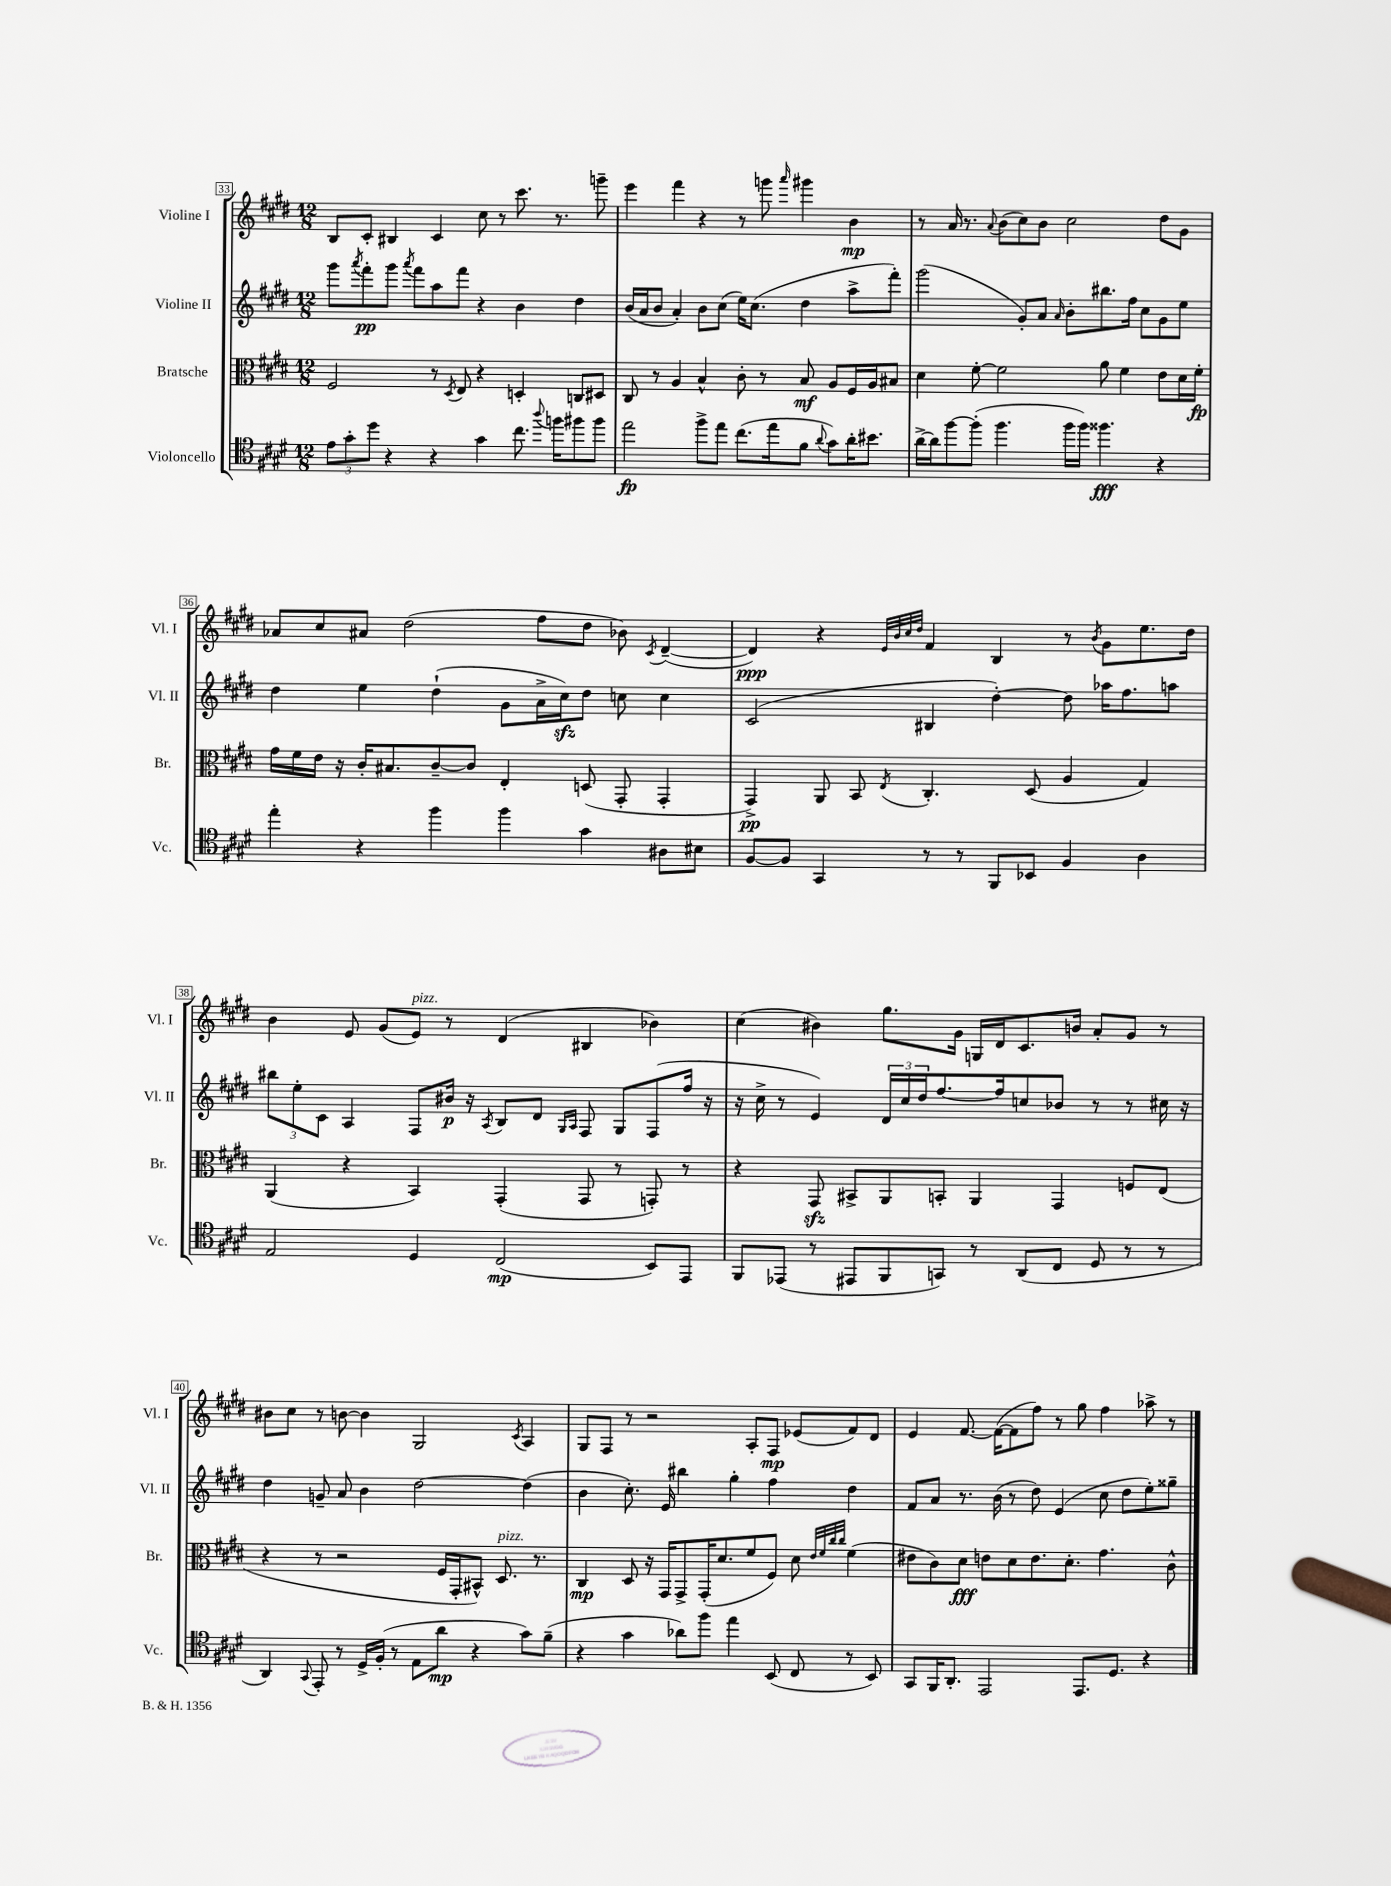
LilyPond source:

<<
\new StaffGroup <<
\new Staff = "s0" \with { instrumentName = "Violine I" shortInstrumentName = "Vl. I" } {
    \clef treble \key e \major \numericTimeSignature \time 12/8
    b8 cis'8-. bis4 cis'4 cis''8 r8 cis'''8. r8. g'''8-- |
    e'''4 fis'''4 r4 r8 g'''8 \grace { a'''16 } gis'''4 b'4\mp |
    r8 a'16 r8. \appoggiatura { a'8 } b'8( cis''8) b'8 cis''2 dis''8 gis'8 |
    aes'8 cis''8 ais'8 dis''2( fis''8 dis''8 bes'8) \acciaccatura { cis'8 } dis'4~--( |
    dis'4\ppp) r4 \grace { e'32 b'32 cis''32 dis''32 } fis'4 b4 r8 \acciaccatura { b'8 } gis'8 e''8. dis''16 |
    b'4 e'8 gis'8( e'8^\markup { \italic "pizz." }) r8 dis'4( bis4 bes'4) |
    cis''4( bis'4) gis''8. gis'16 g16 dis'16 cis'8. b'16 a'8-. gis'8 r8 |
    bis'8 cis''8 r8 b'8~ b'4 gis2 \acciaccatura { cis'8 } a4 |
    gis8 fis8 r8 r2 a8-. fis8\mp ees'8( fis'8) dis'8 |
    e'4 fis'8.~ fis'16~( fis'8 fis''8) r8 gis''8 fis''4 aes''8-> r8 \bar "|." |
}
\new Staff = "s1" \with { instrumentName = "Violine II" shortInstrumentName = "Vl. II" } {
    \clef treble \key e \major \numericTimeSignature \time 12/8
    gis'''8 \acciaccatura { a'''8 } fis'''8-.\pp gis'''8 \acciaccatura { a'''8 } fis'''8 a''8 fis'''8 r4 b'4 dis''4 |
    b'16( a'16 b'8 a'4-.) b'8 cis''8( e''16) cis''8.( dis''4 a''8-> fis'''8-.) |
    gis'''2( gis'8-.) a'8 \grace { a'16 } b'8-. bis''8. fis''16 cis''8 gis'8 e''8 |
    dis''4 e''4 dis''4-!( gis'8 a'16-> cis''16\sfz) dis''8 c''8 c''4 |
    cis'2( bis4 dis''4~-.) dis''8 aes''16 fis''8. a''8 |
    \tuplet 3/2 { bis''8 e''8-. cis'8 } a4 fis8 bis'16\p r16 \acciaccatura { a8 } b8 dis'8 \grace { gis16 a16 } fis8 gis8 fis8( fis''16 r16 |
    r16 cis''16-> r8 e'4) \tuplet 3/2 { dis'16 cis''16 dis''16 } fis''8.~ fis''16 c''8 bes'8 r8 r8 cis''16 r16 |
    dis''4 g'8-- a'8 b'4 dis''2~ dis''4( |
    b'4 cis''8.-.) e'16 bis''4 gis''4-. fis''4 dis''4 |
    fis'8 a'8 r8. b'16( r8 dis''8) e'4( cis''8 dis''8 e''8-.) gisis''8-- \bar "|." |
}
\new Staff = "s2" \with { instrumentName = "Bratsche" shortInstrumentName = "Br." } {
    \clef alto \key e \major \numericTimeSignature \time 12/8
    fis2 r8 \acciaccatura { dis8 } e8 r4 d4-. c8 dis8 |
    cis8 r8 a4 b4-^ cis'8-. r8 b8\mf a8 fis16 a16 bis8 |
    dis'4 fis'8~-. fis'2 a'8 fis'4 e'8 dis'16 fis'16-.\fp |
    gis'16 fis'16 e'16 r16 cis'16-. bis8. cis'8~-- cis'8 e4-. d8( gis,8-. gis,4-. |
    gis,4->\pp) a,8 b,8 \acciaccatura { e8 } cis4.-. dis8( a4 gis4) |
    a,4( r4 b,4) gis,4-.( gis,8 r8 g,8-.) r8 |
    r4 gis,8\sfz bis,8-> a,8 b,8-. a,4 gis,4 f8 e8( |
    r4 r8 r2 fis16 gis,16-. bis,8-^) dis8.^\markup { \italic "pizz." } r8. |
    cis4\mp dis8 r16 gis,16 gis,8-> gis,16-.( dis'8. fis'8 fis8) dis'8 \grace { e'32 fis'32 cis''32 cis''32 } fis'4( |
    eis'8 cis'8) dis'8\fff e'8 dis'8 e'8. dis'8.-. gis'4. cis'8-^ \bar "|." |
}
\new Staff = "s3" \with { instrumentName = "Violoncello" shortInstrumentName = "Vc." } {
    \clef tenor \key e \major \numericTimeSignature \time 12/8
    \tuplet 3/2 { e'8 gis'8-. dis''8 } r4 r4 gis'4 cis''8. \appoggiatura { a''8 } f''16 fis''8 fis''8 |
    e''2\fp fis''8-> e''8 cis''8.( e''16 fis'8 \appoggiatura { a'8 } gis'8) a'16-. bis'8. |
    a'16~-> a'16 fis''8~ fis''8-.( fis''4. fis''16 fis''16) fisis''4.\fff r4 |
    e''4-. r4 fis''4 fis''4 gis'4 ais8 bis8 |
    fis8~ fis8 gis,4 r8 r8 fis,8 bes,8 fis4 a4 |
    e2 dis4 cis2\mp( b,8) e,8 |
    fis,8 ees,8( r8 eis,8 fis,8 g,8) r8 a,8( cis8 dis8 r8 r8 |
    a,4) \appoggiatura { gis,8 } e,8-. r8 dis16-> fis16-.( r8 e8 a'8\mp r4 gis'8) fis'8--( |
    r4 gis'4 aes'8) fis''8 e''4 b,8( cis8 r8 b,8) |
    gis,8 fis,16 a,8.-. e,2 e,8. dis8. r4 \bar "|." |
}
>>
>>
\layout { \context { \Score currentBarNumber = #33 \override BarNumber.stencil = #(make-stencil-boxer 0.1 0.3 ly:text-interface::print) } }
